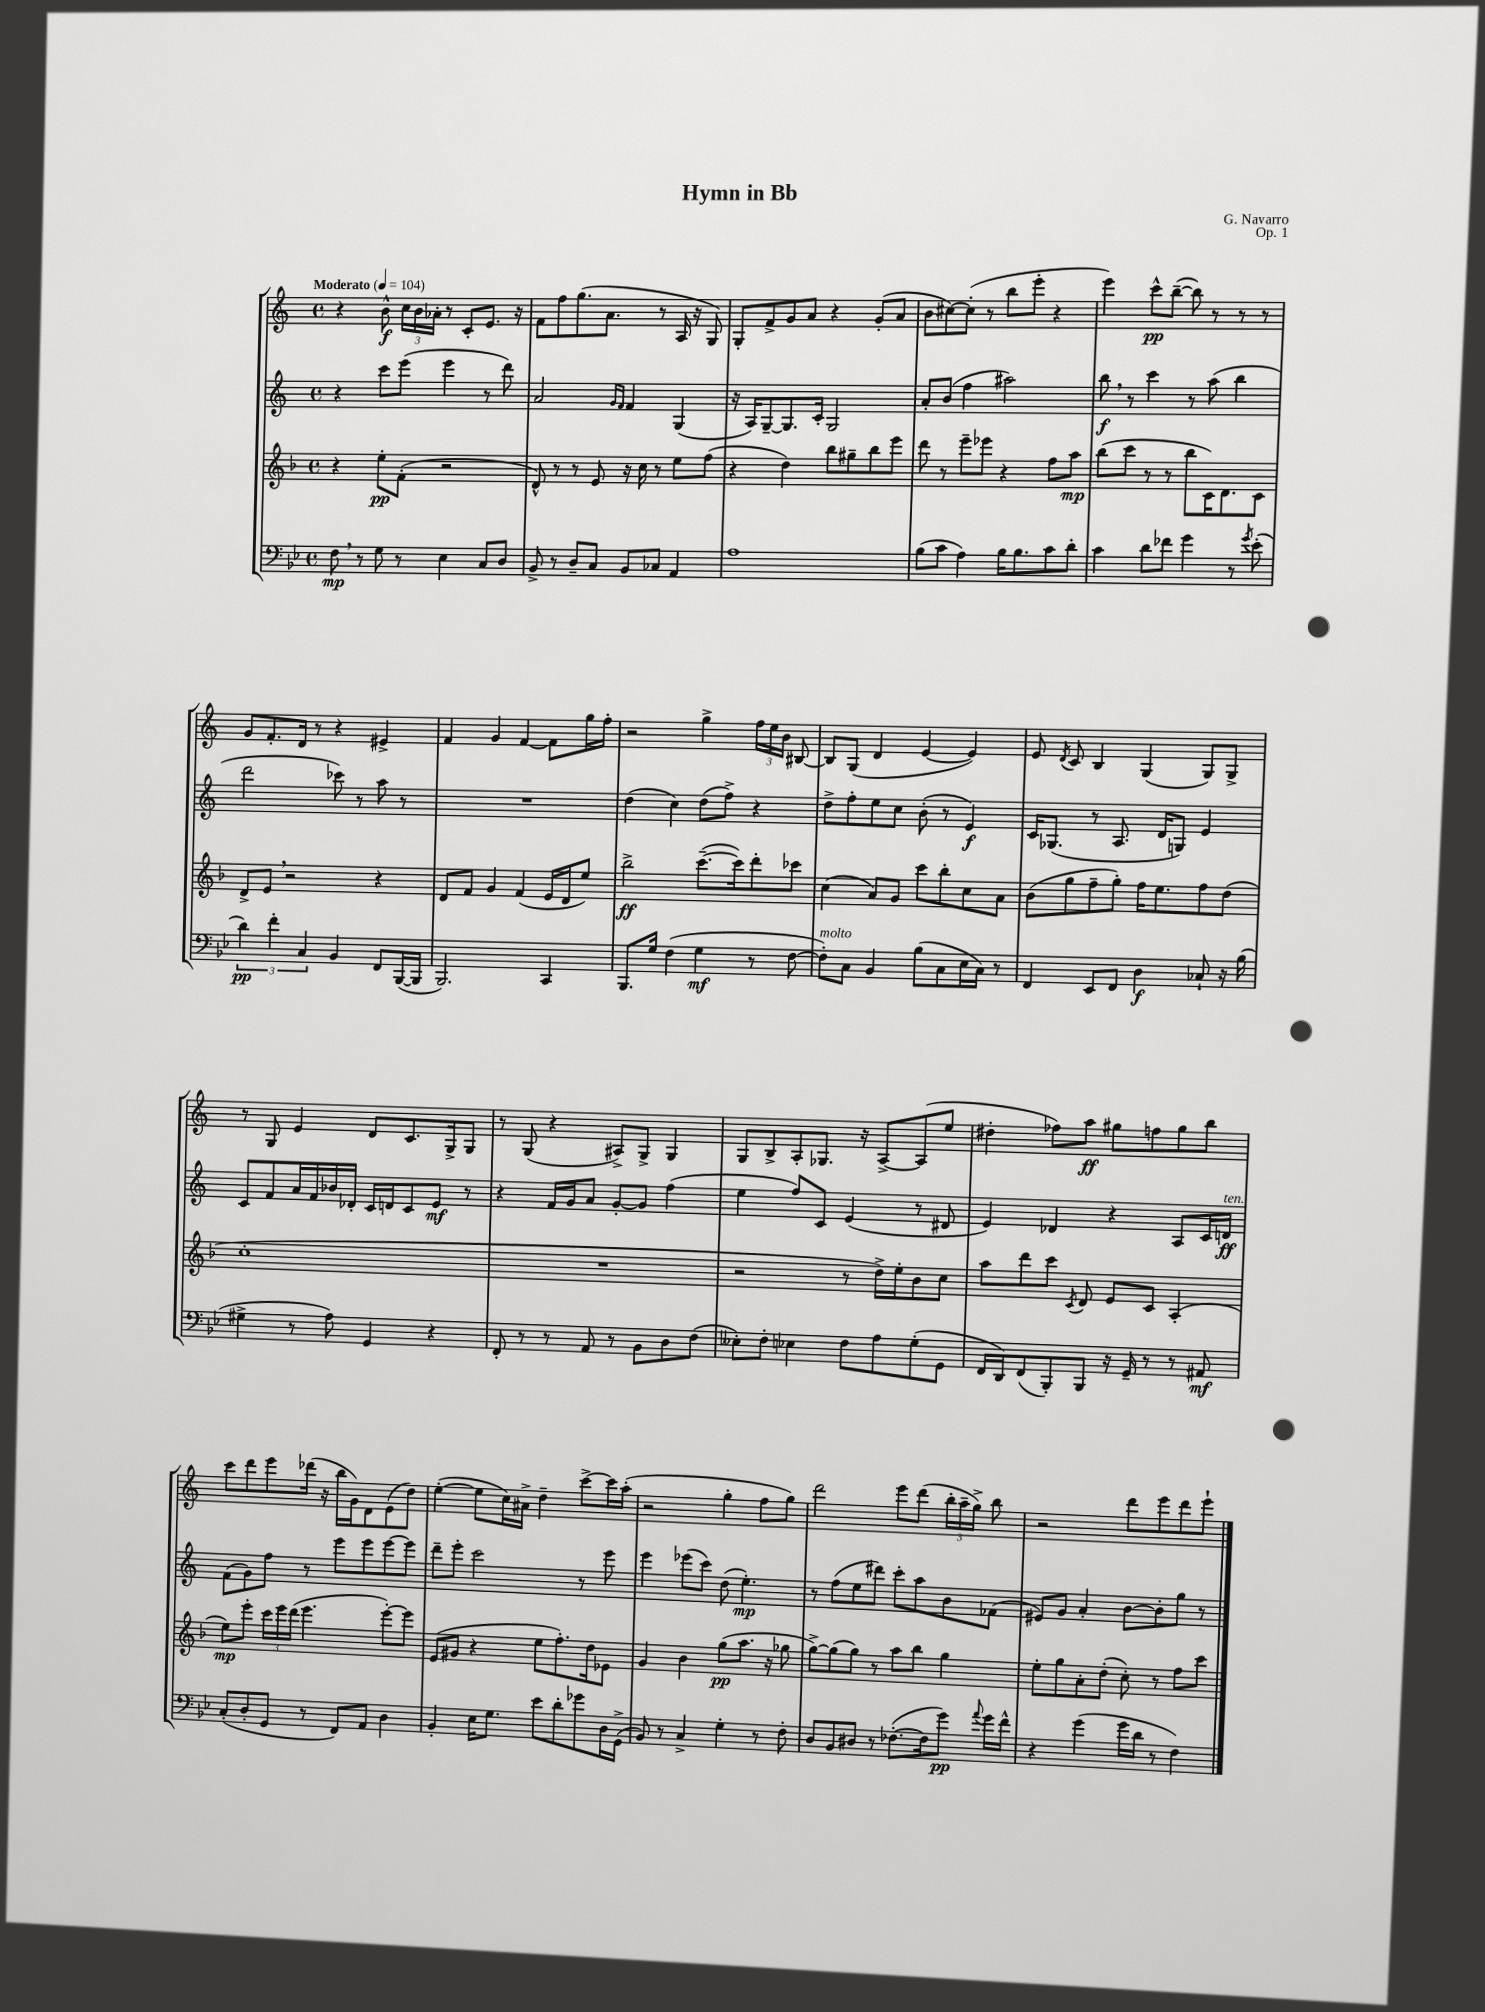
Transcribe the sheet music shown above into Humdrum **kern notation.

**kern	**kern	**kern	**kern
*staff4	*staff3	*staff2	*staff1
*clefF4	*clefG2	*clefG2	*clefG2
*k[b-e-]	*k[b-]	*k[]	*k[]
*M4/4	*M4/4	*M4/4	*M4/4
*met(c)	*met(c)	*met(c)	*met(c)
*MM104	*MM104	*MM104	*MM104
8F\	4r	4r	4r
8r	.	.	.
8G\	8ee'\L	8ccc\L	8b^^\
8r	(8f'\J	(8eee\J	24cc\LL
.	.	.	24b\
.	.	.	24a-'\JJ
4E-\	2r	4eee\	8r
.	.	.	8c'/L
8C/L	.	8r	8.e/J
8D/J	.	8ddd\)	.
.	.	.	16r
=	=	=	=
8BB-^/	8d^^/)	2a/	8f\L
8r	8r	.	8ff\
8D~/L	8r	.	(8.gg\
8C/J	8e/	.	.
.	.	.	8.a\J
.	.	16qqg/LL	.
.	.	16qqf/JJ	.
8BB-/L	16r	4f/	.
.	16cc\	.	.
8C-/J	8r	.	8r
4AA/	8ee\L	(4G/	16A/
.	.	.	16r
.	(8ff\J	.	8G/)
=	=	=	=
1A	4r	16r	8G'/L
.	.	16A/LK)	.
.	.	[8G~/	8f^/
.	4dd\)	8.G/]	8g/
.	.	.	8a/J
.	.	16c'/Jk	.
.	8bb-\L	2G/	4r
.	8gg#~\	.	.
.	8bb-\	.	(8g'/L
.	8eee\J	.	8a/J
=	=	=	=
(8B-\L	8ddd\	8a'/L	8b\L
8c\J	8r	(8b/J	[8cc#\)
4A\)	8eee~\L	4ff\	(8cc#'\]J
.	8eee-\J	.	8r
16B-\LK	4r	2aa#\)	8bb\L
8.B-\	.	.	.
.	.	.	8eee'\J
8c\	8ff\L	.	4r
8d'\J	8aa\J	.	.
=	=	=	=
4c\	(8bb-\L	8bb\	4eee\)
.	8ccc\J	8r	.
8d\L	8r	4ccc\	8ccc^^\L
8f-\J	8r	.	([8bb~\J
4g\	8bb-\L	8r	8bb\])
.	16c\K)	(8aa\	8r
.	8.d\	.	.
8r	.	4bb\	8r
8qg/	.	.	.
(8e-'\	8c\J	.	8r
=	=	=	=
6d\)	8d^/L	2ddd\	8g/L
.	8e/J	.	8.f'/
6f'\	.	.	.
.	2r	.	.
.	.	.	16d/Jk
6C/	.	.	.
.	.	.	8r
4BB-/	.	8ccc-\)	4r
.	.	8r	.
8FF/L	4r	8aa\	4e#^/
([16BBB-/L	.	8r	.
16BBB-/]JJ	.	.	.
=	=	=	=
2.BBB-/)	8d/L	1r	4f/
.	8f/J	.	.
.	4g/	.	4g/
.	(4f/	.	[4f/
4CC/	16e/LL	.	8f\]L
.	16d/J	.	.
.	8ee/J)	.	16gg\L
.	.	.	16ff'\JJ
=	=	=	=
8.BBB-/L	2bb-^\	(4dd\	2r
16G/Jk	.	.	.
(4F\	.	4cc\)	.
4G\	([8.ccc~\L	(8dd\L	4gg^\
.	.	8ff^\J)	.
.	16ccc\]k)	.	.
8r	8ddd'\	4r	24ff\LL
.	.	.	24ee\
.	.	.	24b\JJ
[8F\	8ccc-\J	.	[8B#/
=	=	=	=
8F'\]L)	(4cc\	8dd^\L	8B#/]L
8C\J	.	8ff'\	(8G/J
4BB-/	8a/L)	8ee\	4d/
.	8g/J	8cc\J	.
(8B-\L	8ccc\L	(8b'\	[4e/
8C\	8bb-'\	8r	.
16E-\L	8cc\	4e/)	4e/])
16C\JJ)	.	.	.
8r	8a\J	.	.
=	=	=	=
4FF/	(8b-\L	16c/LK	8e/
.	.	(8.G-/J	.
.	.	.	8qd/
.	8gg\	.	8c/
8EE-/L	8ff~\	8r	4B/
8FF/J	8gg'\J)	8.A/	.
4D\	16ff\LK	.	(4G/
.	8.ee\	16d/LK	.
.	.	8G/J)	.
8C-`/	8ff\	4e/	8G/L)
16r	(8dd\J	.	8G^/J
(16B-\	.	.	.
=	=	=	=
4G#^\	1cc'	8c/L	8r
.	.	8f/	8G/
8r	.	16a/L	4e/
.	.	16f/	.
8A\)	.	16b-/	.
.	.	16d-'/JJ	.
4GG/	.	16c/LL	8d/L
.	.	16d/J	.
.	.	8c/	8.c/
4r	.	8e/J	.
.	.	.	16G^/k
.	.	8r	8G/J
=	=	=	=
8FF'/	1r	4r	8r
8r	.	.	(8G/
8r	.	16f/LL	4r
.	.	16g/J	.
8AA/	.	8a/J	.
8r	.	[8g'/L	8A#^/L)
8BB-\L	.	8g/]J	8G^/J
8D\	.	(4ff\	4G/
(8F\J	.	.	.
=	=	=	=
8E--'\L)	2r	4ee\	8G/L
8F'\J	.	.	8B^/
4E-\	.	8ff/L)	8A'/
.	.	8c/J	8.G-/J
8F\L	8r	(4e/	.
.	.	.	16r
8A\	16dd^\LL)	.	[8A^/L
.	16ee'\J	.	.
(8G'\	8b-\	8r	(8A/]
8GG\J	8cc\J	8d#/	8ee/J
=	=	=	=
16FF/LL	8aa\L	4e/)	4dd#'\
16DD/J)	.	.	.
(8FF/	8ddd\	.	.
8BBB-'/)	8ccc\J	4d-/	8ff-\L)
.	8qc/	.	.
8BBB-/J	8d/	.	8aa\J
16r	8e/L	4r	8gg#\L
16GG~/	.	.	.
8r	8c/J	.	8ff\
8r	(4A'/	8A/L	8gg#\
8AA#/	.	16c/L	8bb\J
.	.	16d/JJ	.
=	=	=	=
(8C'/L	8ee\L)	(8f\L	8ccc\L
8D'/	8eee'\J	8g\)	8ddd\
8GG/J	24ccc\LL	8ff\J	8eee\
.	24eee\	.	.
.	(24ddd\JJ	.	.
8r	4.eee\	8r	(16ddd-\Jk
.	.	.	16r
8FF/L)	.	8eee\L	16bb\LL
.	.	.	16g\J)
8AA/J	.	8eee\	8d\
4D\	[8eee'\L)	[8eee\	(8e\
.	8eee\]J	8eee\]J	8dd\J)
=	=	=	=
4BB-'/	(8e/L	8ddd~\L	([4ee'\
.	8g#/J	8eee'\J	.
16E-\LK	4r	2ccc\	8ee\]L
8.G\J	.	.	.
.	.	.	16cc\L)
.	.	.	16a#^\JJ
8e-\L	8ee\L	.	4dd~\
8d'\	8.ff'\)	.	.
8g-\	.	8r	[8ccc^\L
.	16dd\k	.	.
16D\L	8e-\J	8eee\	16ccc\]L
(16GG^\JJ	.	.	(16aa'\JJ
=	=	=	=
8BB-/)	4g/	4eee\	2r
8r	.	.	.
4C^/	4b-\	(8eee-\L	.
.	.	8ccc\J)	.
4G'\	(8gg\L	(8dd\	4gg'\
.	8.aa\J	4.ee'\)	.
8r	.	.	8ff\L
.	16r	.	.
8F'\	8gg-\	.	8gg\J)
=	=	=	=
8D/L	[8gg^\L)	8r	2ddd\
8BB-/	(8gg\]	(8ff\L	.
8D#/J	8gg\J)	8ee\	.
8r	8r	8ddd#\J)	.
([8.F-'\L	8aa\L	8ccc'\L	8eee\L
.	8bb-\J	8aa\	(8ddd\J
16F-\]k	.	.	.
8g\J)	4gg\	8b\	24bb'\LL
.	.	.	24aa~\
.	.	.	24gg^\JJ)
8qqa/	.	.	.
16g\LL	.	(8f-\J	8bb\
16f^^\JJ	.	.	.
=	=	=	=
4r	8ee'\L	8e#/L)	2r
.	8gg\	8g/J	.
(4g\	8a'\	4a'/	.
.	(8dd'\J	.	.
16g\LL	8cc'\)	[8b\L	8ddd\L
16d\JJ	.	.	.
8r	8r	8b'\]	8eee\
4F\)	8ff\L	8gg\J	8ddd\
.	8ccc\J	8r	8eee`\J
==	==	==	==
*-	*-	*-	*-
